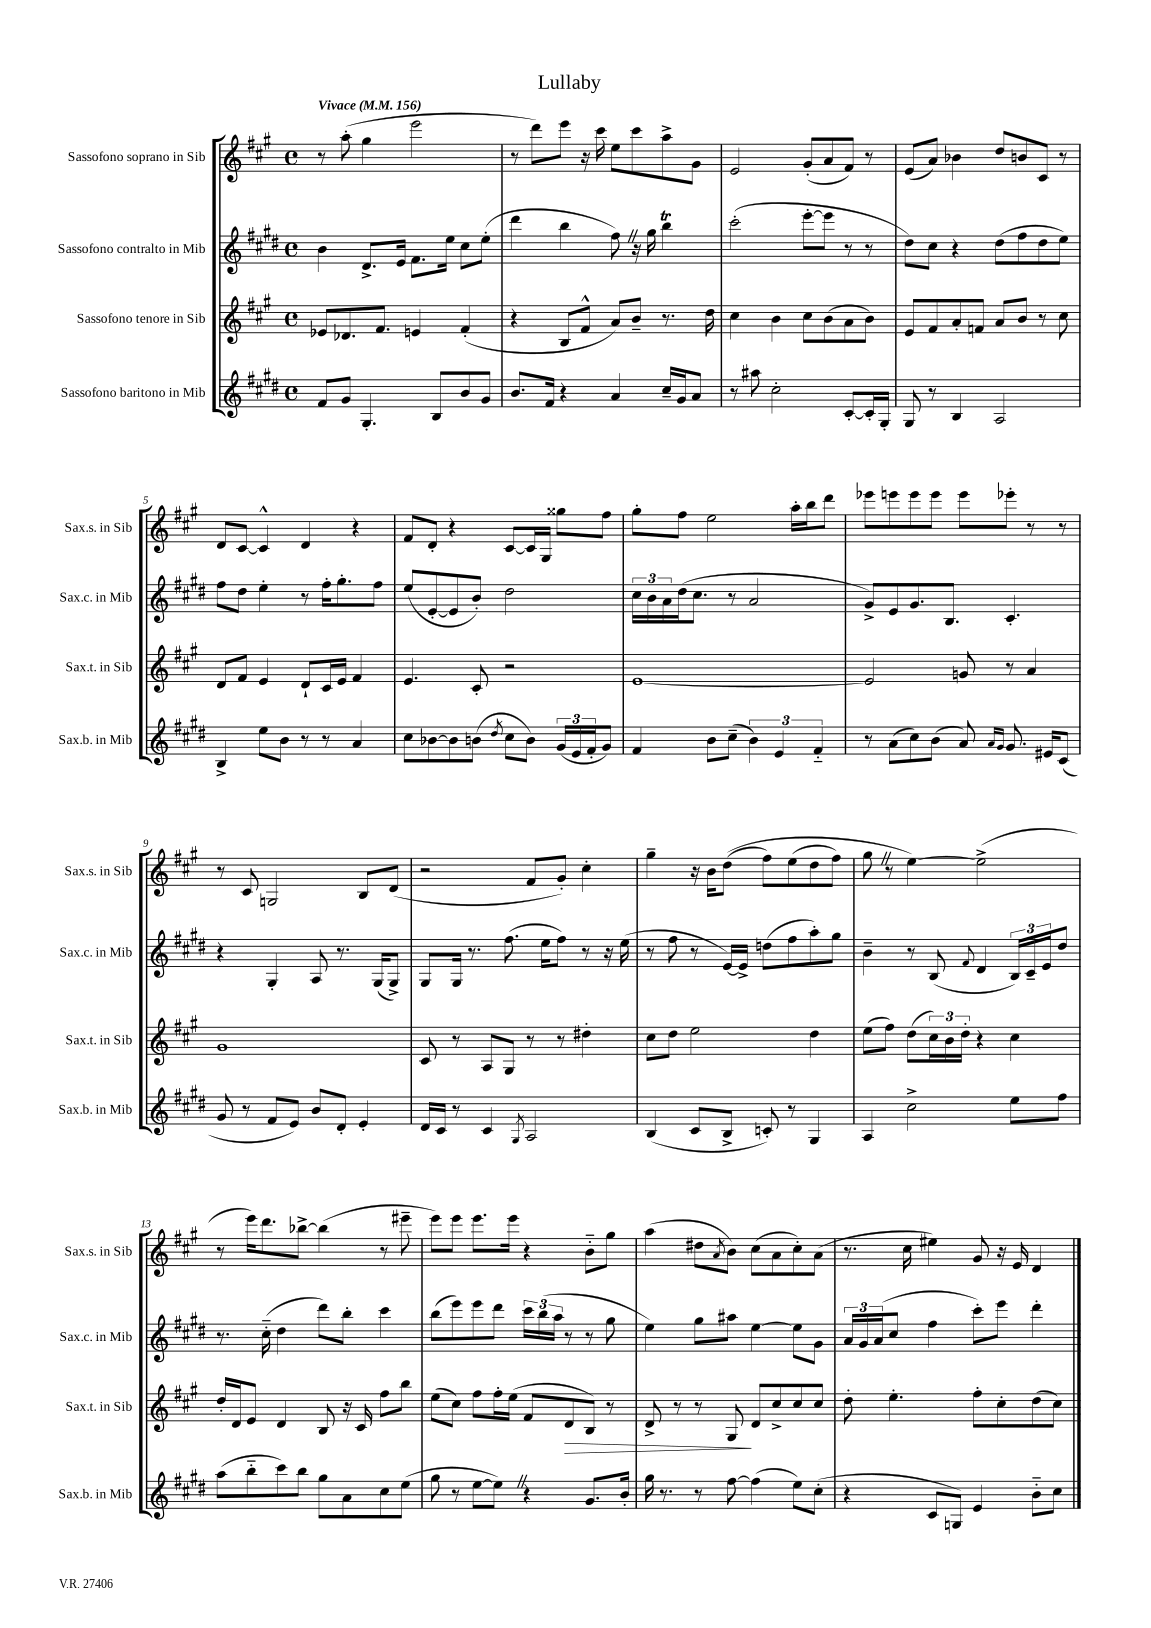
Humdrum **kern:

**kern	**kern	**dynam	**kern	**kern
*part4	*part3	*part3	*part2	*part1
*staff4	*staff3	*staff3	*staff2	*staff1
*I"Sassofono baritono in Mib	*I"Sassofono tenore in Sib	*	*I"Sassofono contralto in Mib	*I"Sassofono soprano in Sib
*I'Sax.b. in Mib	*I'Sax.t. in Sib	*	*I'Sax.c. in Mib	*I'Sax.s. in Sib
*clefG2	*clefG2	*	*clefG2	*clefG2
*k[f#c#g#d#]	*k[f#c#g#]	*	*k[f#c#g#d#]	*k[f#c#g#]
*M4/4	*M4/4	*	*M4/4	*M4/4
*met(c)	*met(c)	*	*met(c)	*met(c)
*MM156	*MM156	*	*MM156	*MM156
=1	=1	=1	=1	=1
!	!	!	!	!LO:TX:a:B:t=Vivace
8f#/L	8e-X/L	.	4b\	8r
8g#/J	8.d-X/	.	.	(8aa'\
4.G#'/	.	.	8.d#^/L	4gg#\
.	8.f#/J	.	.	.
.	.	.	16e/Jk	.
.	4en/	.	8.f#\L	2eee\
8B/L	.	.	.	.
.	.	.	16ee\Jk	.
8b/	(4f#'/	.	8cc#\L	.
8g#/J	.	.	(8ee'\J	.
=2	=2	=2	=2	=2
8.b/L	4r	.	4ddd#\	8r
.	.	.	.	8ddd\L)
16f#/Jk	.	.	.	.
4r	8B/L	.	4bb\	8eee\J
.	8f#^^/J	.	.	16r
.	.	.	.	16ccc#\
4a/	8a/L)	.	8ff#Z\)	8ee\L
.	8b~/J	.	16r	8ccc#\
.	.	.	16gg#\	.
16cc#~/LL	8.r	.	4bbT\	8aa^\
16g#/J	.	.	.	.
8a/J	.	.	.	8g#\J
.	16dd\	.	.	.
=3	=3	=3	=3	=3
8r	4cc#\	.	(2ccc#'\	2e/
8aa#X\	.	.	.	.
2cc#'\	4b\	.	.	.
.	8cc#\L	.	[8eee'\L	(8g#'/L
.	(8b\	.	8eee\J]	8a/
[8c#'/L	8a\	.	8r	8f#/J)
16c#'/L]	8b\J)	.	8r	8r
16G#'/JJ	.	.	.	.
=4	=4	=4	=4	=4
8G#/	8e/L	.	8dd#\L)	(8e/L
8r	8f#/	.	8cc#\J	8a/J)
4B/	8a'/	.	4r	4b-X\
.	8fn/J	.	.	.
2A/	8a/L	.	(8dd#\L	8dd/L
.	8b/J	.	8ff#\	8bn/
.	8r	.	8dd#\	8c#/J
.	8cc#\	.	8ee\J)	8r
!!LO:LB:g=z
=5	=5	=5	=5	=5
4B^/	8d/L	.	8ff#\L	8d/L
.	8f#/J	.	8dd#\J	[8c#/J
8ee\L	4e/	.	4ee'\	4c#^^/]
8b\J	.	.	.	.
8r	8d`/L	.	8r	4d/
8r	16c#/L	.	16ff#'\KL	.
.	16e/JJ	.	8.gg#'\	.
4a/	4f#/	.	.	4r
.	.	.	8ff#\J	.
=6	=6	=6	=6	=6
8cc#\L	4.e/	.	(8ee/L	8f#/L
[8b-X\	.	.	[8e'/	8d'/J
8b-\]	.	.	8e/]	4r
(8bn\J	8c#'/	.	8b'/J)	.
8qdd#/	.	.	.	.
8cc#\L	2r	.	2dd#\	[8c#/L
8b\J)	.	.	.	16c#/L]
.	.	.	.	16G#/JJ
(24g#/LL	.	.	.	8gg##X\L
24e/	.	.	.	.
24f#'/J	.	.	.	.
8g#/J)	.	.	.	8ff#\J
=7	=7	=7	=7	=7
4f#/	[1e	.	24cc#\LL	8gg#'\L
.	.	.	24b\	.
.	.	.	24a\	.
.	.	.	(16dd#\J	8ff#\J
.	.	.	8.cc#\J	.
8b\L	.	.	.	2ee\
(8cc#~\J	.	.	8r	.
6b\)	.	.	2a/	.
6e/	.	.	.	.
.	.	.	.	16aa'\LL
.	.	.	.	16bb\J
6f#/	.	.	.	.
.	.	.	.	8ddd\J
=8	=8	=8	=8	=8
8r	2e/]	.	8g#^/L)	8eee-X\L
(8a\L	.	.	8e/	8eeen\
8cc#\)	.	.	8.g#/	8eee\
(8b\J	.	.	.	8eee\J
.	.	.	8.B/J	.
8a/)	8gn/	.	.	8eee\L
16qqa/LL	.	.	.	.
16qqg#/JJ	.	.	.	.
8.g#/	8r	.	4.c#'/	8eee-X'\J
.	4a/	.	.	8r
16e#X/KL	.	.	.	.
(8c#/J	.	.	.	8r
!!LO:LB:g=z
=9	=9	=9	=9	=9
8g#/	1g#	.	4r	8r
8r	.	.	.	8c#/
8f#/L	.	.	4G#'/	2Gn/
8e/J)	.	.	.	.
8b/L	.	.	8A/	.
8d#'/J	.	.	8.r	.
4e'/	.	.	.	8B/L
.	.	.	(16G#/KL	.
.	.	.	8G#^/J)	(8d/J
=10	=10	=10	=10	=10
16d#/LL	8c#/	.	8G#/L	2r
16c#/JJ	.	.	.	.
8r	8r	.	16G#/Jk	.
.	.	.	8.r	.
4c#/	8A/L	.	.	.
.	8G#/J	.	(8.ff#\	.
8qG#/	.	.	.	.
2A/	8r	.	.	8f#/L
.	.	.	16ee\KL	.
.	8r	.	8ff#\J)	8g#'/J)
.	4dd#X'\	.	8r	4cc#'\
.	.	.	16r	.
.	.	.	(16ee\	.
=11	=11	=11	=11	=11
(4B/	8cc#\L	.	8r	4gg#~\
.	8dd\J	.	8ff#\	.
8c#/L	2ee\	.	8r	16r
.	.	.	.	16b\KL
8B^/J	.	.	[16e/LL)	((8dd\J
.	.	.	16e^/JJ]	.
8cn'/)	.	.	(8ddn\L	8ff#\L)
8r	.	.	8ff#\	(8ee\
4G#/	4dd\	.	8aa'\)	8dd\
.	.	.	8gg#\J	8ff#\J)
=12	=12	=12	=12	=12
4A/	(8ee\L	.	4b~\	8gg#Z\
.	8ff#\J)	.	.	8r
2cc#^\	(8dd\L	.	8r	[4ee\)
.	24cc#\L)	.	(8B/	.
.	24b\	.	.	.
.	24dd'\JJ	.	.	.
.	.	.	8qqf#/	.
.	4r	.	4d#/	(2ee^\]
8ee\L	4cc#\	.	24B/LL)	.
.	.	.	24c#~/	.
.	.	.	24e/J	.
8ff#\J	.	.	8dd#/J	.
!!LO:LB:g=z
=13	=13	=13	=13	=13
(8aa\L	16dd'/LL	.	8.r	8r
.	16d/J	.	.	.
8bb\	8e/J	.	.	16eee\KL)
.	.	.	(16cc#\	8.ddd\
8ccc#\)	4d/	.	4dd#\	.
8bb\J	.	.	.	[8bb-X^\J
8gg#\L	8B/	.	8ddd#\L)	(4bb-\]
8a\	16r	.	8bb'\J	.
.	16c#/	.	.	.
8cc#\	8ff#\L	.	4ccc#\	8r
(8ee\J	8bb\J	.	.	8eee#X~\
=14	=14	=14	=14	=14
8gg#\	(8ee\L	.	(8bb\L	8eee\L)
8r	8cc#\J)	.	8eee\)	8eee\J
[8ee\L	8ff#\L	.	8eee\	8.eee\L
8eeZ\J])	16ff#'\L	.	8ddd#\J	.
.	(16ee\JJ	.	.	16eee\Jk
4r	8f#/L	.	24ccc#\LL	4r
.	.	.	(24bb\	.
.	.	.	24aa\JJ	.
!	!	!LO:HP:b	!	!
.	8d/	>	8r	.
8.g#/L	8B/J)	.	8r	8b\L
.	8r	.	8gg#\	8gg#\J
16b'/Jk	.	.	.	.
=15	=15	=15	=15	=15
16gg#\	8d^/	.	4ee\)	(4aa\
8.r	.	.	.	.
.	8r	.	.	.
8r	8r	.	8gg#\L	8dd#X\L
.	.	.	.	8qa/
[8ff#\	8G#/	.	8aa#X\J	8b\J)
(4ff#\]	8d/L	]	[4ee\	(8cc#\L
.	8cc#^/	.	.	8a\
8ee\L)	8cc#/	.	8ee\L]	8cc#'\)
(8cc#'\J	8cc#/J	.	8g#\J	(8a\J
=16	=16	=16	=16	=16
4r	8dd'\	.	24a/LL	8.r
.	.	.	24g#/	.
.	.	.	(24a/J	.
.	4.ee'\	.	8cc#/J	.
.	.	.	.	16cc#\
8c#/L	.	.	4ff#\	4ee#X\)
8Gn/J)	.	.	.	.
4e/	8ff#'\L	.	8ccc#'\L)	8g#/
.	8cc#'\	.	8eee\J	16r
.	.	.	.	16e/
8b\L	(8dd\	.	4ddd#'\	4d/
8cc#\J	8cc#\J)	.	.	.
==	==	==	==	==
*-	*-	*-	*-	*-
